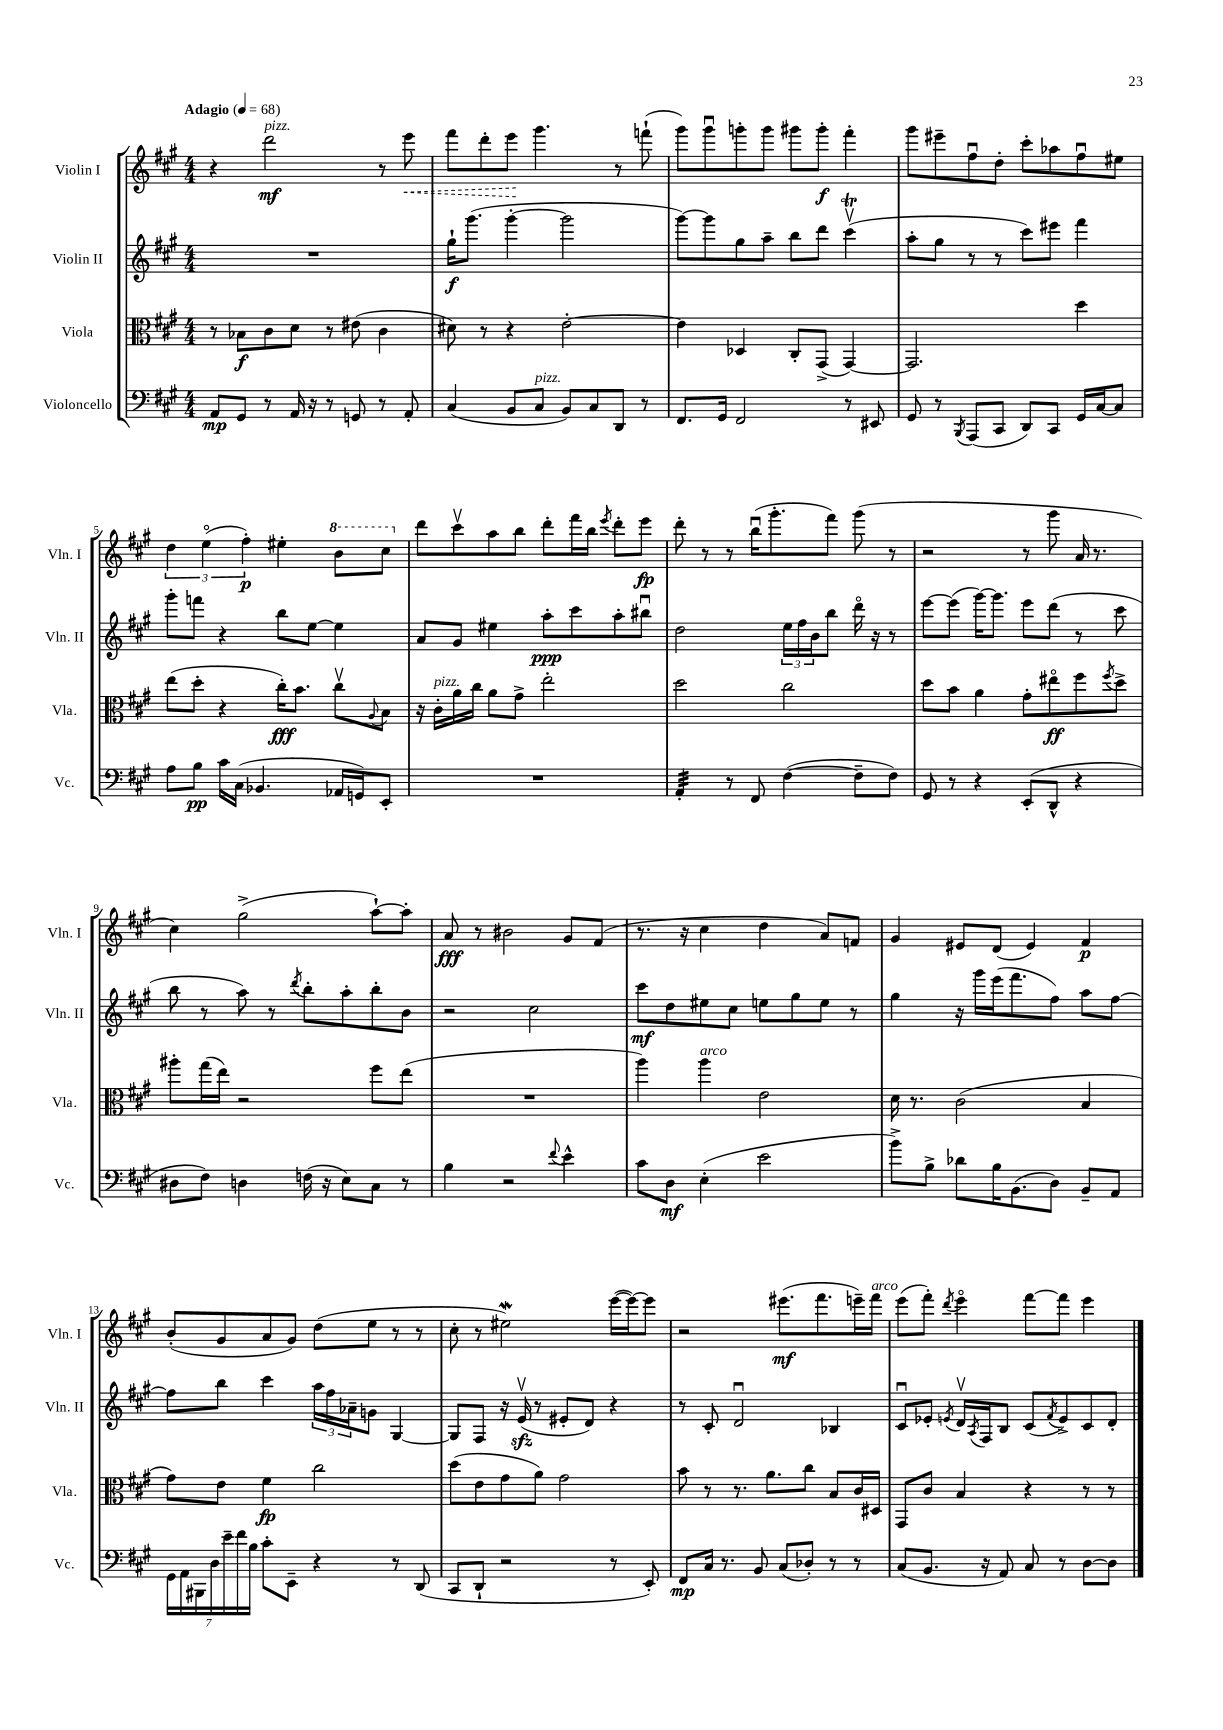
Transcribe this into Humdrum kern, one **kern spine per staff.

**kern	**kern	**kern	**kern
*staff4	*staff3	*staff2	*staff1
*clefF4	*clefC3	*clefG2	*clefG2
*k[f#c#g#]	*k[f#c#g#]	*k[f#c#g#]	*k[f#c#g#]
*M4/4	*M4/4	*M4/4	*M4/4
*MM68	*MM68	*MM68	*MM68
8AA	8r	1r	4r
8GG#	8B-	.	.
8r	8c#	.	2ddd
16AA	8d	.	.
16r	.	.	.
8r	8r	.	.
8GG	(8e#	.	.
8r	4c#	.	8r
8AA'	.	.	8eee
=	=	=	=
(4C#	8d#)	16gg#`	8fff#
.	.	(8.ggg#	.
.	8r	.	8ddd'
8BB	4r	[4ggg#'	8eee
8C#	.	.	4.ggg#
8BB)	[2e'	2ggg#]	.
8C#	.	.	.
8DD	.	.	8r
8r	.	.	(8fff`
=	=	=	=
8.FF#	4e]	[8ggg#)	8ggg#)
.	.	8ggg#]	8ggg#u
16GG#	.	.	.
2FF#	4D-	8gg#	8ggg'
.	.	8aa~	8ggg
.	8C#'	8bb	8ggg#
.	(8GG#^	8ddd	8ggg#'
8r	[4GG#)	(4ccc#v	4fff#'
8EE#	.	.	.
=	=	=	=
8GG#	2.GG#]	8aa'	8ggg#
8r	.	8gg#	8eee#~
8qBBB	.	.	.
(8AAA	.	8r	8ff#u
8CC#	.	8r	8dd'
8DD)	.	8ccc#)	8ccc#'
8CC#	.	8eee#	8aa-
16GG#	4dd	4fff#	8ff#u
[16C#	.	.	.
8C#]	.	.	8ee#
=	=	=	=
8A	(8ee	8ggg#'	6dd
8B	8dd'	8fff	.
.	.	.	(6eeo
16c#	4r	4r	.
(16C#	.	.	.
.	.	.	6ff#')
4.BB-	.	.	.
.	16cc#')	8bb	4ee#'
.	8.b	.	.
.	.	[8ee	.
16AA-	8cc#v	4ee]	8bb
16GG)	.	.	.
.	8qqA	.	.
8EE'	8B	.	8ccc#
=	=	=	=
1r	16r	8a	8ddd
.	16c#'	.	.
.	16a	8g#	8ccc#v
.	16cc#	.	.
.	8a	4ee#	8aa
.	8g#^	.	8bb
.	2ee'	8aa'	8ddd'
.	.	8ccc#	16fff#
.	.	.	16bb
.	.	.	8qeee
.	.	8aa'	8ddd'
.	.	8bb#u	8eee
=	=	=	=
4AA'	2dd	2dd	8ddd'
.	.	.	8r
8r	.	.	8r
8FF#	.	.	(16bbu
.	.	.	8.ggg#'
([4F#	2cc#	24ee	.
.	.	24ff#	.
.	.	24b	.
.	.	8bb	8fff#)
8F#~]	.	16dddo	(8ggg#
.	.	16r	.
8F#)	.	8r	8r
=	=	=	=
8GG#	8dd	[8eee	2r
8r	8b	(8eee]	.
4r	4a	[16ggg#)	.
.	.	8.ggg#]	.
(8EE'	8g#'	8eee	8r
8DD^^	8ee#o	(8ddd	8ggg#
4r	8ff#	8r	16a
.	.	.	8.r
.	8qff#	.	.
.	8dd^	8ccc#	.
=	=	=	=
8D#	8aa#'	8bb	4cc#)
8F#)	(16gg#	8r	.
.	16ee)	.	.
4D	2r	8aa)	(2gg#^
.	.	8r	.
.	.	8qddd	.
(16F	.	8bb'	.
16r	.	.	.
8E)	.	8aa'	.
8C#	8ff#	8bb'	[8aa`)
8r	(8ee	8b	8aa']
=	=	=	=
4B	1r	2r	8a
.	.	.	8r
2r	.	.	2b#
.	.	2cc#	.
8qqf#	.	.	.
4e^^	.	.	8g#
.	.	.	(8f#
=	=	=	=
8c#	4aa)	8ccc#	8.r
8D	.	8dd	.
.	.	.	16r
(4E'	4aa	8ee#	4cc#
.	.	8cc#	.
2e	2e	8ee	4dd
.	.	8gg#	.
.	.	8ee	8a)
.	.	8r	8f
=	=	=	=
8b^)	16d	4gg#	4g#
.	8.r	.	.
8B^	.	.	.
8d-	(2c#	16r	8e#
.	.	16ggg#	.
16B	.	(16eee	(8d
(8.BB	.	8.fff#	.
.	.	.	4e#)
8D)	.	8ff#)	.
8BB~	4B	8aa	4f#
8AA	.	[8ff#	.
=	=	=	=
28GG#	8g#)	8ff#]	(8b'
28AA	.	.	.
28BBB#	.	.	.
28D	.	.	.
.	8e	8bb	8g#
28e~	.	.	.
28f#	.	.	.
28B	.	.	.
8c#'	4f#	4ccc#	8a
8EE~	.	.	8g#)
4r	2cc#	24aa	(8dd
.	.	24ff#	.
.	.	24a-~	.
.	.	8g	8ee
8r	.	[4G#	8r
(8DD	.	.	8r
=	=	=	=
8CC#	(8dd	8G#]	8cc#'
8DD`	8e	8F#	8r
2r	8g#	16r	2ee#)
.	.	(16ev	.
.	8a)	8r	.
.	2g#	8e#'	.
.	.	8d)	.
8r	.	4r	([16eee
.	.	.	16eee_)
8EE')	.	.	8eee]
=	=	=	=
8FF#	8b	8r	2r
16C#	8r	8c#'	.
8.r	.	.	.
.	8.r	2du	.
8BB	.	.	.
.	8.a	.	.
(8C#	.	.	(8.eee#
8D-')	8cc#	.	.
.	.	.	8.fff#
8r	8B	4B-	.
8r	16c#	.	16eee~)
.	16D#	.	16fff#
=	=	=	=
(8C#	8GG#	8c#u	(8eee
8.BB	8c#	8e-'	8fff#')
.	.	8qe	8qddd
.	4B	16dv	4eeeo
.	.	8qA	.
16r	.	16F#	.
8AA)	.	8B	.
8C#	4r	(8c#	[8fff#
.	.	8qf#	.
8r	.	8e^)	8fff#]
[8D	8r	8c#	4eee
8D]	8r	8d'	.
==	==	==	==
*-	*-	*-	*-
